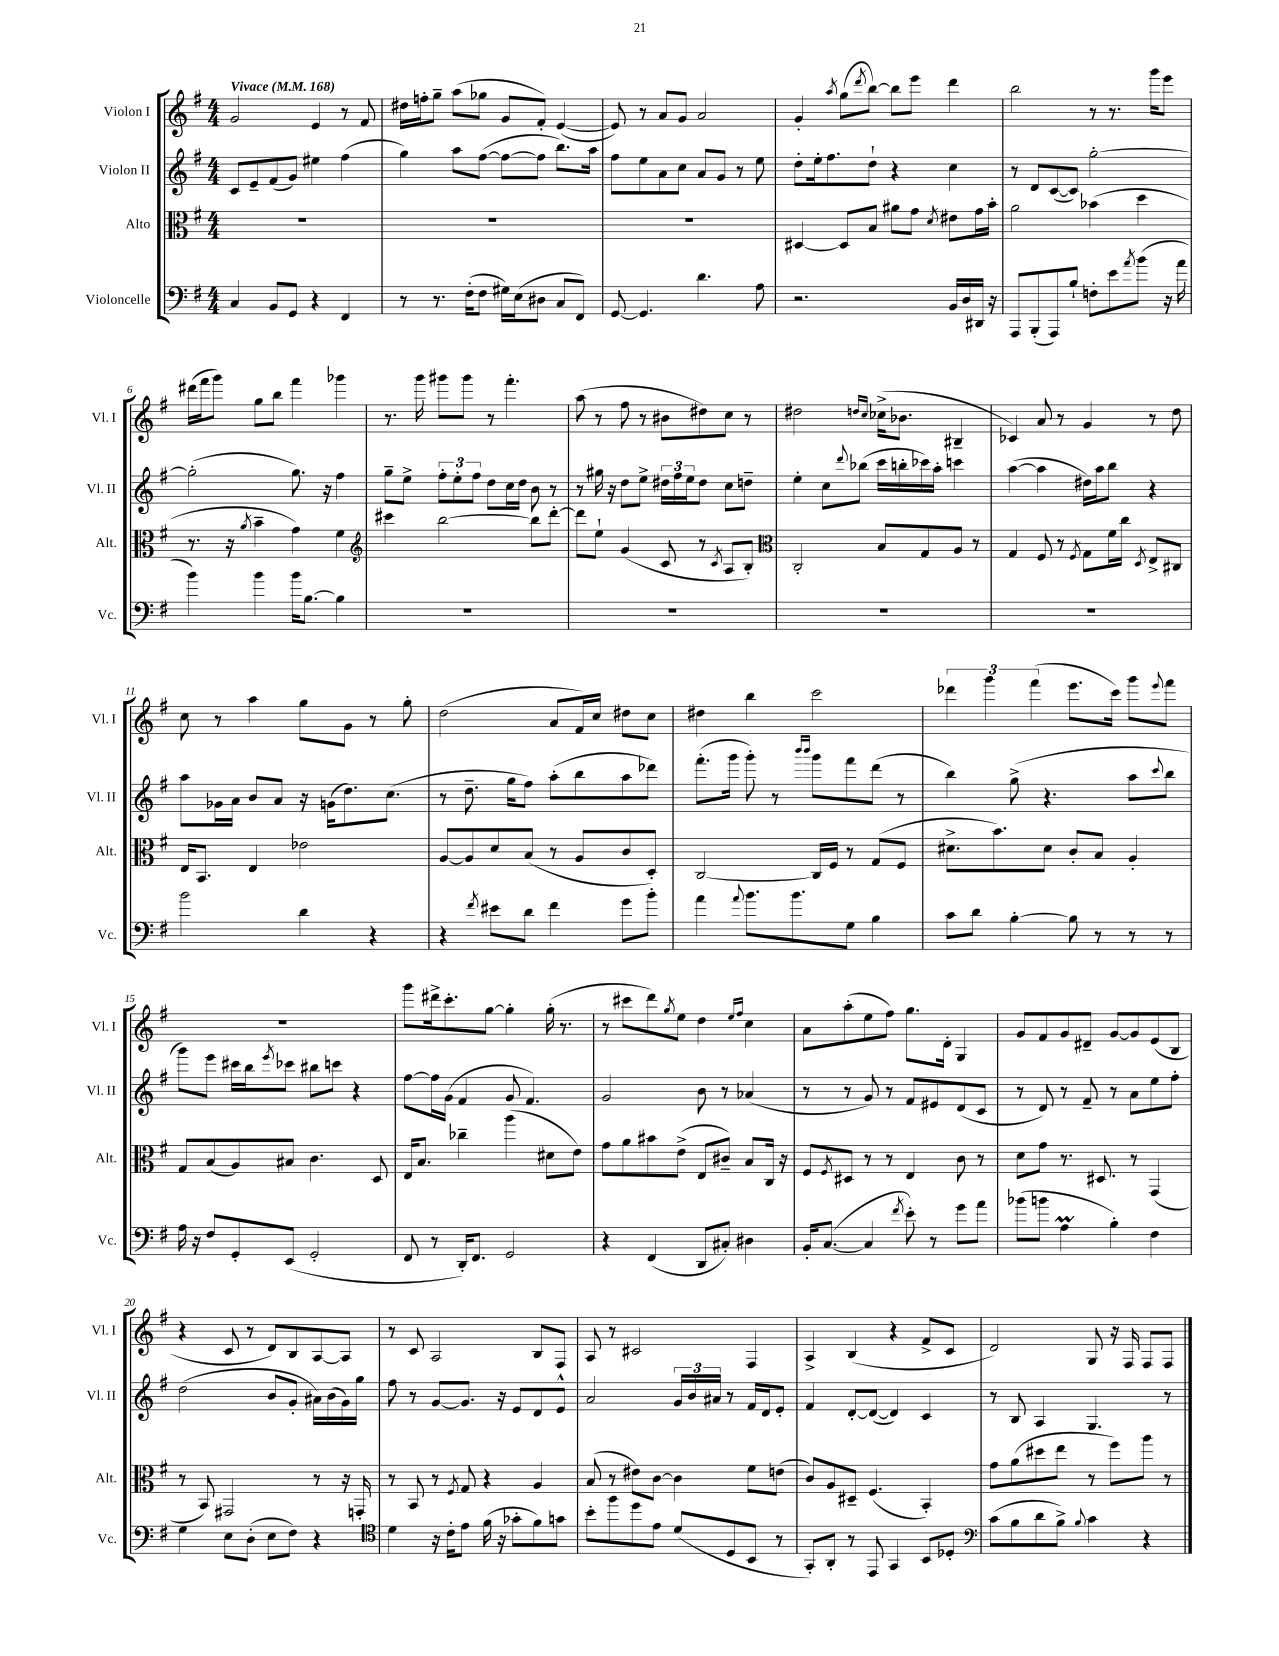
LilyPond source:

<<
\new StaffGroup <<
\new Staff = "s0" \with { instrumentName = "Violon I" shortInstrumentName = "Vl. I" } {
    \clef treble \key g \major \numericTimeSignature \time 4/4 \tempo "Vivace" 4 = 168
    g'2 e'4 r8 fis'8 |
    dis''16 f''16-. g''8-- a''8( ges''8 g'8 fis'8-.) e'4~( |
    e'8) r8 a'8 g'8 a'2 |
    g'4-. \acciaccatura { a''8 } g''8( \acciaccatura { d'''8 } b''8~) b''8 e'''8 d'''4 |
    b''2 r8 r8. g'''16 e'''8 |
    dis'''16( fis'''16 g'''8) g''8 b''8 fis'''4 ges'''4 |
    r8. g'''16 gis'''8 gis'''8 r8 fis'''4.-. |
    a''8( r8 fis''8 r8 bis'8 dis''8) c''8 r8 |
    dis''2 \grace { d''16 c''16 } ces''16->( bes'8. bis4-- |
    ces'4) a'8 r8 g'4 r8 d''8 |
    c''8 r8 a''4 g''8 g'8 r8 g''8-. |
    d''2( a'8 fis'16) c''16 dis''8 c''8 |
    dis''4 b''4 c'''2 |
    \tuplet 3/2 { des'''4 g'''4 fis'''4( } e'''8. c'''16) g'''8 \appoggiatura { e'''8 } fis'''8 |
    R1 |
    g'''8 dis'''16-> c'''8.-. g''8~ g''4-. g''16-.( r8. |
    r8 cis'''8 d'''8) \acciaccatura { g''8 } e''8 d''4 \grace { e''16 fis''16 } c''4 |
    a'8 a''8-.( e''8 fis''8) g''8. d'16-. g4 |
    g'8 fis'8 g'8 dis'8-- g'8~ g'8 e'8( b8 |
    r4 c'8 r8 d'8) b8 a8~ a8 |
    r8 c'8 a2 b8 fis8 |
    a8 r8 cis'2 fis4 |
    a4-> b4( r4 fis'8-> c'8 |
    d'2) g8 r16 fis16 fis8 fis8 \bar "|." |
}
\new Staff = "s1" \with { instrumentName = "Violon II" shortInstrumentName = "Vl. II" } {
    \clef treble \key g \major \numericTimeSignature \time 4/4
    c'8 e'8-- fis'8( g'8) eis''4 fis''4( |
    g''4) a''8 fis''8~( fis''8~ fis''8 b''8.) a''16 |
    fis''8 e''8 a'8 c''8 a'8 g'8 r8 e''8 |
    d''8-. e''16-. fis''8. d''8-! r4 c''4 |
    r8 d'8 c'8~( c'8) g''2~-. |
    g''2-.( g''8.) r16 fis''4 |
    g''8-- e''8-> \tuplet 3/2 { fis''8-. e''8-. fis''8 } d''8 c''16 d''16 b'8 r8 |
    r8 gis''16 r16 d''8 e''8-> \tuplet 3/2 { dis''16 fis''16 e''16 } dis''8 c''8 d''8-- |
    e''4-. c''8 \appoggiatura { d'''8 } bes''8( c'''16 b''16-. ces'''16) a''16-. c'''4 |
    a''4~( a''4 dis''16) a''16 b''8 r4 |
    a''8 ges'16 a'16 b'8 a'8 r16 g'16( d''8.) c''8.( |
    r8 d''8.-- g''16 fis''8) a''8-.( b''8 a''8 des'''8) |
    fis'''8.-.( g'''16 g'''8-.) r8 \grace { b'''16 b'''16 } g'''8 fis'''8 d'''8( r8 |
    b''4) g''8->( r4. a''8 \appoggiatura { c'''8 } b''8 |
    g'''8) e'''8 cis'''16 b''16 \acciaccatura { e'''8 } ces'''8 bis''8 c'''8 r4 |
    fis''8~ fis''16 g'16( fis'4 g'8 fis'4.) |
    g'2 b'8 r8 aes'4( |
    r8 r8 g'8) r8 fis'8 eis'8 d'8( c'8 |
    r8 d'8) r8 fis'8-- r8 a'8 e''8 fis''8-. |
    d''2( b'8 g'8-. ais'16) b'16( g'16) g''16 |
    fis''8 r8 g'8~ g'8. r16 e'8 d'8 e'8-^ |
    a'2 \tuplet 3/2 { g'16 b'16 ais'16 } r8 fis'16 d'16 e'8-. |
    fis'4 d'8~-. d'8~( d'4) c'4 |
    r8 b8 a4 g4. r8 \bar "|." |
}
\new Staff = "s2" \with { instrumentName = "Alto" shortInstrumentName = "Alt." } {
    \clef alto \key g \major \numericTimeSignature \time 4/4
    R1 |
    R1 |
    R1 |
    dis4~ dis8 b8 ais'8 g'8 \acciaccatura { d'8 } eis'8 g'16 b'16-. |
    a'2 bes'4( d''4 |
    r8. r16 \acciaccatura { a'8 } b'4-- g'4) fis'4 |
    \clef treble cis'''4 b''2~ b''8 d'''8~-. |
    d'''8 e''8-! g'4( c'8 r8 \acciaccatura { c'8 } a8 b8-.) |
    \clef alto c2-. b8 g8 a8 r8 |
    g4 fis8 r8 \acciaccatura { fis8 } g8 fis'16 c''16 \acciaccatura { d8 } e8-> cis8 |
    e16 b,8. e4 ees'2 |
    a8~ a8 d'8 b8( r8 a8 c'8 d8-.) |
    c2~ c16 fis16 r8 g8( fis8 |
    dis'8.-> b'8.) dis'8 c'8-. b8 a4-. |
    g8 b8( a8) bis8 c'4. d8 |
    e16 b8. ces''4-- a''4( dis'8 e'8) |
    g'8 a'8 bis'8 e'8->( e8 cis'8--) b8 c16 r16 |
    fis8 \acciaccatura { fis8 } dis8 r8 r8 e4 c'8 r8 |
    d'8 g'8 r8. dis8. r8 g,4( |
    r8 b,8) gis,2 r8 r16 g,16-. |
    r8 b,8 r8 \acciaccatura { fis8 } g8 r4 a4 |
    b8( r8 eis'8) c'8~ c'4 fis'8 e'8( |
    c'8) a8 dis8-- fis4.( b,4-.) |
    g'8 a'8( dis''8 e''8 r8 fis''8) a''8 r8 \bar "|." |
}
\new Staff = "s3" \with { instrumentName = "Violoncelle" shortInstrumentName = "Vc." } {
    \clef bass \key g \major \numericTimeSignature \time 4/4
    c4 b,8 g,8 r4 fis,4 |
    r8 r8. fis16-.( fis8 gis16) e16( dis8 c8 fis,8) |
    g,8~ g,4. d'4. a8 |
    r2. b,16 d16 dis,16 r16 |
    a,,8 b,,8-.( a,,8) b8-! f8-. e'8 \acciaccatura { a'8 } b'8( r16 a'16 |
    b'4) b'4 b'16 b8.~ b4 |
    R1 |
    R1 |
    R1 |
    R1 |
    b'2 d'4 r4 |
    r4 \acciaccatura { fis'8 } eis'8 d'8 fis'4 g'8 b'8-. |
    a'4 \appoggiatura { a'8 } b'8. b'8. g8 b4 |
    c'8 d'8 b4~-. b8 r8 r8 r8 |
    a16 r16 fis8 g,8-. e,8( g,2-. |
    fis,8 r8 d,16-.) fis,8. g,2 |
    r4 fis,4( d,8 cis8-.) dis4 |
    b,16-. c8.~( c4 \acciaccatura { fis'8 } e'8-.) r8 g'8 a'8 |
    bes'8( b'8 a4\prall b4-.) fis4 |
    g4 e8 d8-.( e8 fis8) r4 |
    \clef tenor d'4 r16 c'16-. e'8 fis'16( r16 ges'8-. fis'8) g'8 |
    b'8-. fis''8 d''8 e'8 d'8( d8 b,8 r8 |
    g,8-.) a,8-. r8 e,8 g,4 b,8 des8-. |
    \clef bass c'8( b8 d'8 b8->) \appoggiatura { b8 } c'4 r4 \bar "|." |
}
>>
>>
